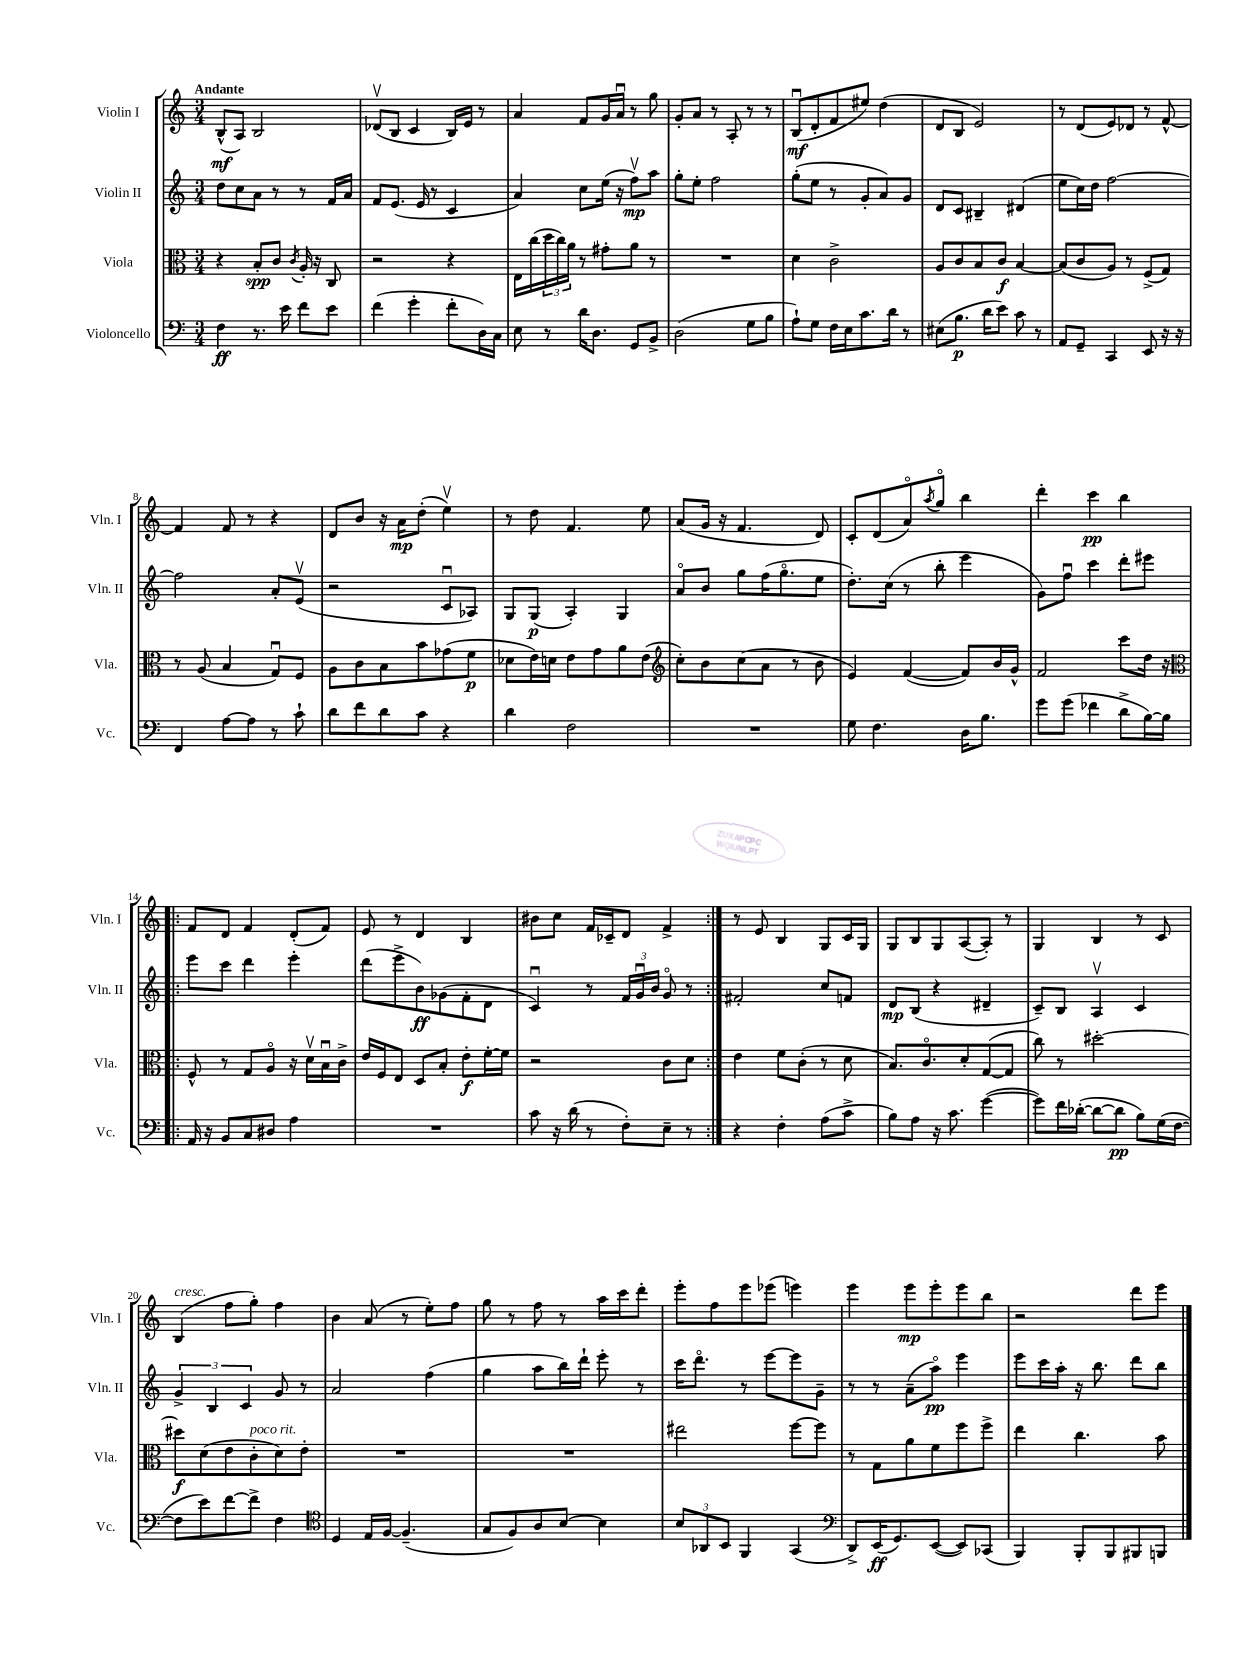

**kern	**dynam	**kern	**dynam	**kern	**dynam	**kern	**dynam
*part4	*part4	*part3	*part3	*part2	*part2	*part1	*part1
*staff4	*staff4	*staff3	*staff3	*staff2	*staff2	*staff1	*staff1
*I"Violoncello	*	*I"Viola	*	*I"Violin II	*	*I"Violin I	*
*I'Vc.	*	*I'Vla.	*	*I'Vln. II	*	*I'Vln. I	*
*clefF4	*	*clefC3	*	*clefG2	*	*clefG2	*
*k[]	*	*k[]	*	*k[]	*	*k[]	*
*M3/4	*	*M3/4	*	*M3/4	*	*M3/4	*
=1	=1	=1	=1	=1	=1	=1	=1
!	!	!	!	!	!	!LO:TX:a:B:t=Andante	!
4F\	ff	4r	.	8dd\L	.	(8B^^/L	mf
.	.	.	.	8cc\	.	8A/J)	.
8.r	.	8B'/L	spp	8a\J	.	2B/	.
.	.	8c/J	.	8r	.	.	.
16e\	.	.	.	.	.	.	.
.	.	8qc/	.	.	.	.	.
8f\L	.	16A'/	.	8r	.	.	.
.	.	16r	.	.	.	.	.
8e\J	.	8C/	.	16f/LL	.	.	.
.	.	.	.	16a/JJ	.	.	.
=2	=2	=2	=2	=2	=2	=2	=2
(4f\	.	2r	.	8f/L	.	(8d-Xv/L	.
.	.	.	.	(8.e/J	.	8B/J	.
4g'\	.	.	.	.	.	4c/	.
.	.	.	.	16e/	.	.	.
.	.	.	.	8r	.	.	.
8f'\L	.	4r	.	4c/	.	16B/LL)	.
.	.	.	.	.	.	16e/JJ	.
16D\L)	.	.	.	.	.	8r	.
16C\JJ	.	.	.	.	.	.	.
=3	=3	=3	=3	=3	=3	=3	=3
8E\	.	16E\LL	.	4a/)	.	4a/	.
.	.	(16cc\	.	.	.	.	.
8r	.	24dd\	.	.	.	.	.
.	.	24cc\)	.	.	.	.	.
.	.	24a\JJ	.	.	.	.	.
16d\KL	.	8r	.	8cc\L	.	8f/L	.
8.D\J	.	.	.	.	.	.	.
.	.	8g#X'\L	.	(16ee\Jk	.	16g/L	.
.	.	.	.	16r	.	16au/JJ	.
8GG/L	.	8a\J	.	8ffv\L)	mp	8r	.
8BB^/J	.	8r	.	8aa\J	.	8gg\	.
=4	=4	=4	=4	=4	=4	=4	=4
(2D\	.	2.r	.	8gg'\L	.	8g'/L	.
.	.	.	.	8ee'\J	.	8a/J	.
.	.	.	.	2ff\	.	8r	.
.	.	.	.	.	.	8A'/	.
8G\L	.	.	.	.	.	8r	.
8B\J	.	.	.	.	.	8r	.
=5	=5	=5	=5	=5	=5	=5	=5
8A`\L)	.	4d\	.	(8gg'\L	.	(8Bu/L	mf
8G\J	.	.	.	8ee\J	.	8d'/	.
16F\LL	.	2c^\	.	8r	.	8f/	.
16E\J	.	.	.	.	.	.	.
8.c\	.	.	.	8g'/L	.	8ee#X/J)	.
.	.	.	.	8a/)	.	(4dd\	.
16d\Jk	.	.	.	.	.	.	.
8r	.	.	.	8g/J	.	.	.
=6	=6	=6	=6	=6	=6	=6	=6
(8E#X\L	.	8A/L	.	8d/L	.	8d/L	.
8.B\J	p	8c/	.	8c/J	.	8B/J	.
.	.	8B/	.	4B#X~/	.	2e/)	.
16d\KL	.	.	.	.	.	.	.
8e\J)	.	8c/J	f	.	.	.	.
8c\	.	[4B/	.	(4d#X/	.	.	.
8r	.	.	.	.	.	.	.
=7	=7	=7	=7	=7	=7	=7	=7
8AA/L	.	(8B/L]	.	8ee\L	.	8r	.
8GG~/J	.	8c/	.	16cc\L)	.	(8d/L	.
.	.	.	.	16dd\JJ	.	.	.
4CC/	.	8A/J)	.	[2ff\	.	8e/)	.
.	.	8r	.	.	.	8d-X/J	.
8EE/	.	(8F^/L	.	.	.	8r	.
16r	.	8G/J)	.	.	.	[8f^^/	.
16r	.	.	.	.	.	.	.
!!LO:LB:g=z
=8	=8	=8	=8	=8	=8	=8	=8
4FF/	.	8r	.	2ff\]	.	4f/]	.
.	.	(8A/	.	.	.	.	.
[8A\L	.	4B/	.	.	.	8f/	.
8A\J]	.	.	.	.	.	8r	.
8r	.	8Gu/L)	.	8a'/L	.	4r	.
8c`\	.	8F/J	.	(8ev/J	.	.	.
=9	=9	=9	=9	=9	=9	=9	=9
8d\L	.	8A\L	.	2r	.	8d/L	.
8f\	.	8c\	.	.	.	8b/J	.
8d\	.	8B\	.	.	.	16r	.
.	.	.	.	.	.	16a\KL	mp
8c\J	.	8b\	.	.	.	(8dd'\J	.
4r	.	(8g-X\	.	8cu/L	.	4eev\)	.
.	.	8f\J	p	8A-X/J)	.	.	.
=10	=10	=10	=10	=10	=10	=10	=10
4d\	.	8d-X\L	.	8G/L	.	8r	.
.	.	16e\L)	.	(8G/J	p	8dd\	.
.	.	16dn\JJ	.	.	.	.	.
2F\	.	8e\L	.	4A'/)	.	4.f/	.
.	.	8g\	.	.	.	.	.
.	.	8a\	.	4G/	.	.	.
.	.	(8e\J	.	.	.	8ee\	.
=11	=11	=11	=11	=11	=11	=11	=11
*	*	*clefG2	*	*	*	*	*
2.r	.	8cc'\L)	.	8a/L	.	(8a/L	.
.	.	8b\	.	8b/J	.	16g/Jk	.
.	.	.	.	.	.	16r	.
.	.	(8cc\	.	8gg\L	.	4.f/	.
.	.	8a\J	.	(16ff\K	.	.	.
.	.	.	.	8.gg\	.	.	.
.	.	8r	.	.	.	.	.
.	.	8b\	.	8ee\J	.	8d/)	.
=12	=12	=12	=12	=12	=12	=12	=12
8G\	.	4e/)	.	8.dd'\L)	.	8c'/L	.
4.F\	.	.	.	.	.	(8d/	.
.	.	.	.	(16cc\Jk	.	.	.
.	.	([4f/	.	8r	.	8a/)	.
.	.	.	.	.	.	8qaa/	.
.	.	.	.	8bb'\	.	8gg/J	.
16D\KL	.	8f/L])	.	4eee\	.	4bb\	.
8.B\J	.	.	.	.	.	.	.
.	.	16b/L	.	.	.	.	.
.	.	16g^^/JJ	.	.	.	.	.
=13	=13	=13	=13	=13	=13	=13	=13
8g\L	.	2f/	.	8g\L)	.	4ddd'\	.
(8g\J	.	.	.	8ffu\J	.	.	.
4f-X\	.	.	.	4ccc\	.	4ccc\	pp
8d^\L	.	8ccc\L	.	8ddd'\L	.	4bb\	.
[16B\L)	.	16dd\Jk	.	8eee#X\J	.	.	.
16B\JJ]	.	16r	.	.	.	.	.
!!LO:LB:g=z
=14!|:	=14!|:	=14!|:	=14!|:	=14!|:	=14!|:	=14!|:	=14!|:
*	*	*clefC3	*	*	*	*	*
16AA/	.	8F^^/	.	8eee\L	.	8f/L	.
16r	.	.	.	.	.	.	.
8BB/L	.	8r	.	8ccc\J	.	8d/J	.
8C/	.	8G/L	.	4ddd\	.	4f/	.
8D#X/J	.	8A/J	.	.	.	.	.
4A\	.	16r	.	4eee'\	.	(8d'/L	.
.	.	16dv\LL	.	.	.	.	.
.	.	16Bu\	.	.	.	8f/J)	.
.	.	16c^\JJ	.	.	.	.	.
=15	=15	=15	=15	=15	=15	=15	=15
2.r	.	16e/LL	.	(8ddd\L	.	8e/	.
.	.	16F/J	.	.	.	.	.
.	.	8E/J	.	8eee^\	.	8r	.
.	.	8D/L	.	8b\)	ff	4d/	.
.	.	8B'/J	.	(8g-X\	.	.	.
.	.	8e'\L	f	8f'\	.	4B/	.
.	.	[16f'\L	.	8d\J	.	.	.
.	.	16f\JJ]	.	.	.	.	.
=16	=16	=16	=16	=16	=16	=16	=16
8c\	.	2r	.	4cu/)	.	8b#X\L	.
16r	.	.	.	.	.	8cc\J	.
(16d\	.	.	.	.	.	.	.
8r	.	.	.	8r	.	16f/LL	.
.	.	.	.	.	.	16c-X~/J	.
8F'\L)	.	.	.	24f/LL	.	8d/J	.
.	.	.	.	24gu/	.	.	.
.	.	.	.	24b/JJ	.	.	.
8E~\J	.	8c\L	.	8g/	.	4f^/	.
8r	.	8d\J	.	8r	.	.	.
=17:|!	=17:|!	=17:|!	=17:|!	=17:|!	=17:|!	=17:|!	=17:|!
4r	.	4e\	.	2f#X'/	.	8r	.
.	.	.	.	.	.	8e/	.
4F'\	.	8f\L	.	.	.	4B/	.
.	.	(8c'\J	.	.	.	.	.
(8A\L	.	8r	.	8cc/L	.	8G/L	.
8c^\J	.	8d\	.	8fn/J	.	16c/L	.
.	.	.	.	.	.	16G/JJ	.
=18	=18	=18	=18	=18	=18	=18	=18
8B\L)	.	8.B/L)	.	8d/L	mp	8G/L	.
8A\J	.	.	.	(8B/J	.	8B/	.
.	.	8.c/	.	.	.	.	.
16r	.	.	.	4r	.	8G/	.
8.c\	.	.	.	.	.	.	.
.	.	8d'/	.	.	.	([8A/	.
([4g\	.	([8G/	.	4d#X~/	.	8A'/J])	.
.	.	8G/J]	.	.	.	8r	.
=19	=19	=19	=19	=19	=19	=19	=19
8g\L])	.	8cc\)	.	8c~/L)	.	4G/	.
16f\L	.	8r	.	8B/J	.	.	.
([16d-X'\JJ	.	.	.	.	.	.	.
8d-\L_	.	[2dd#X'\	.	4Av/	.	4B/	.
8d-\J]	pp	.	.	.	.	.	.
8B\L)	.	.	.	4c/	.	8r	.
(16G\L	.	.	.	.	.	8c/	.
[16F\JJ	.	.	.	.	.	.	.
!!LO:LB:g=z
=20	=20	=20	=20	=20	=20	=20	=20
!	!	!	!	!	!	!LO:TX:a:i:t=cresc.	!
8F\L]	.	8dd#X\L]	f	6g^/	.	(4B/	.
8e\)	.	(8d\	.	.	.	.	.
.	.	.	.	6B/	.	.	.
[8f\	.	8e\	.	.	.	8ff\L	.
.	.	.	.	6c/	.	.	.
!	!	!LO:TX:a:i:t=poco rit.	!	!	!	!	!
8f^\J]	.	8c'\	.	.	.	8gg'\J)	.
4F\	.	8d\)	.	8g/	.	4ff\	.
.	.	8e'\J	.	8r	.	.	.
=21	=21	=21	=21	=21	=21	=21	=21
*clefC4	*	*	*	*	*	*	*
4D/	.	2.r	.	2a/	.	4b\	.
16E/LL	.	.	.	.	.	(8a/	.
[16F/JJ	.	.	.	.	.	.	.
(4.F~/]	.	.	.	.	.	8r	.
.	.	.	.	(4ff\	.	8ee'\L)	.
.	.	.	.	.	.	8ff\J	.
=22	=22	=22	=22	=22	=22	=22	=22
8G/L	.	2.r	.	4gg\	.	8gg\	.
8F/)	.	.	.	.	.	8r	.
8A/	.	.	.	8aa\L	.	8ff\	.
[8B/J	.	.	.	16bb\L)	.	8r	.
.	.	.	.	16ddd`\JJ	.	.	.
4B\]	.	.	.	8eee'\	.	16aa\LL	.
.	.	.	.	.	.	16ccc\J	.
.	.	.	.	8r	.	8ddd'\J	.
=23	=23	=23	=23	=23	=23	=23	=23
12B/L	.	2ee#X\	.	16ccc\KL	.	8eee'\L	.
.	.	.	.	8.ddd\J	.	.	.
12AA-X/	.	.	.	.	.	.	.
.	.	.	.	.	.	8ff\	.
12BB/J	.	.	.	.	.	.	.
4FF/	.	.	.	8r	.	8eee\	.
.	.	.	.	[8eee\L	.	(8eee-X\J	.
(4GG/	.	[8ff\L	.	8eee\]	.	4eeen\)	.
.	.	8ff\J]	.	8g~\J	.	.	.
=24	=24	=24	=24	=24	=24	=24	=24
*clefF4	*	*	*	*	*	*	*
8DD^/L)	.	8r	.	8r	.	4eee\	.
(16EE/K	ff	8G\L	.	8r	.	.	.
8.GG/)	.	.	.	.	.	.	.
.	.	8a\	.	(8a~\L	.	8eee\L	mp
([8EE/J	.	8f\	.	8aa\J)	pp	8eee'\	.
8EE/L])	.	8ff\	.	4eee\	.	8eee\	.
(8CC-X/J	.	8ff^\J	.	.	.	8bb\J	.
=25	=25	=25	=25	=25	=25	=25	=25
4BBB/)	.	4ee\	.	8eee\L	.	2r	.
.	.	.	.	16ccc\L	.	.	.
.	.	.	.	16aa'\JJ	.	.	.
8BBB'/L	.	4.cc\	.	16r	.	.	.
.	.	.	.	8.bb\	.	.	.
8BBB/	.	.	.	.	.	.	.
8BBB#X/	.	.	.	8ddd\L	.	8ddd\L	.
8BBBn/J	.	8b\	.	8bb\J	.	8eee\J	.
==	==	==	==	==	==	==	==
*-	*-	*-	*-	*-	*-	*-	*-
